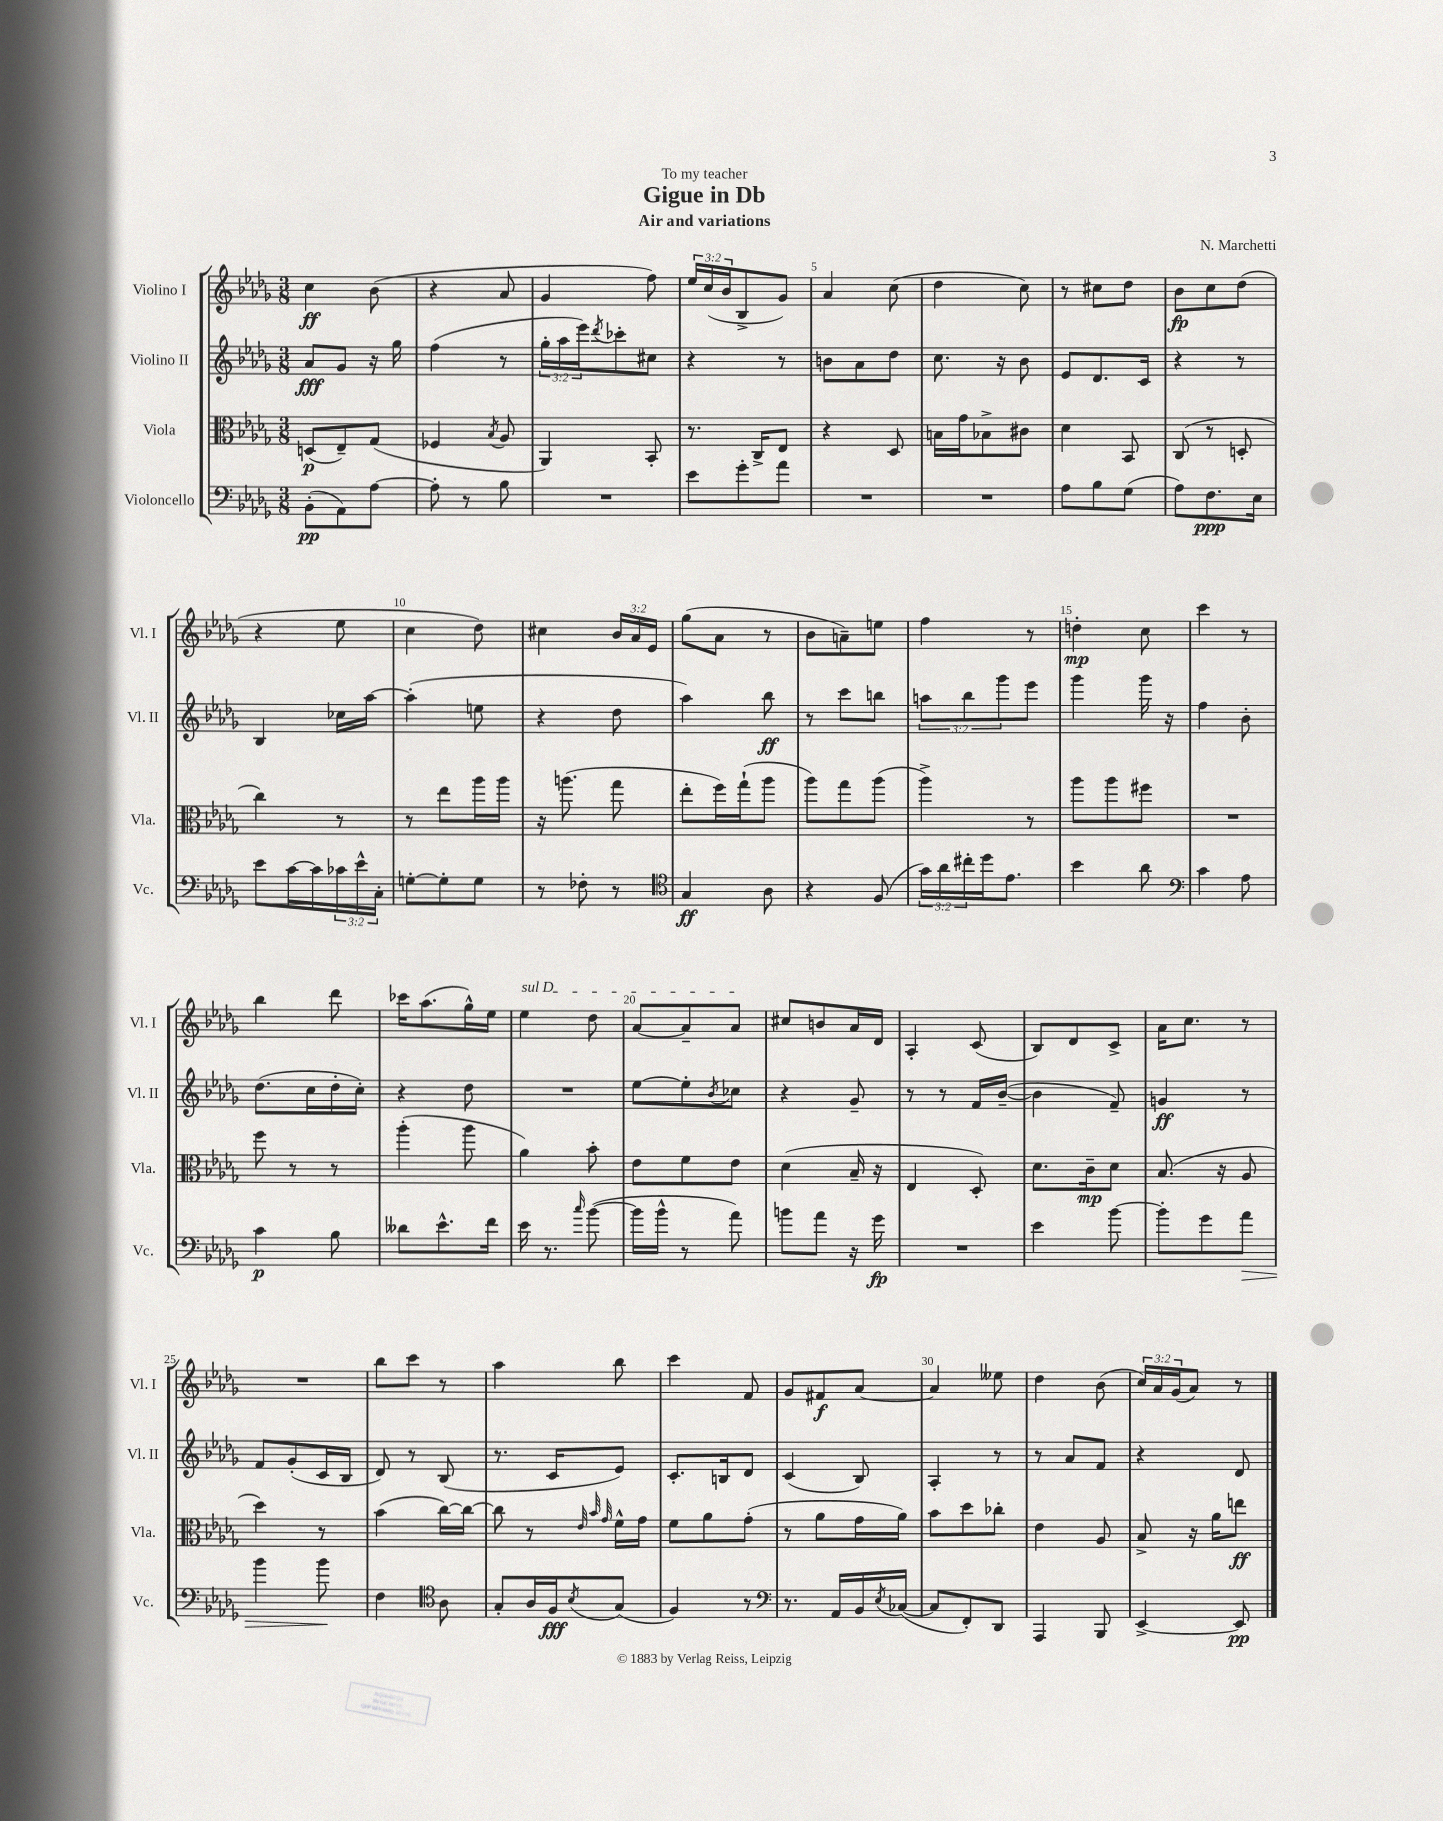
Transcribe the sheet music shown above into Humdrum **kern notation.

**kern	**dynam	**kern	**dynam	**kern	**dynam	**kern	**dynam
*part4	*part4	*part3	*part3	*part2	*part2	*part1	*part1
*staff4	*staff4	*staff3	*staff3	*staff2	*staff2	*staff1	*staff1
*I"Violoncello	*	*I"Viola	*	*I"Violino II	*	*I"Violino I	*
*I'Vc.	*	*I'Vla.	*	*I'Vl. II	*	*I'Vl. I	*
*clefF4	*	*clefC3	*	*clefG2	*	*clefG2	*
*k[b-e-a-d-g-]	*	*k[b-e-a-d-g-]	*	*k[b-e-a-d-g-]	*	*k[b-e-a-d-g-]	*
*M3/8	*	*M3/8	*	*M3/8	*	*M3/8	*
=1	=1	=1	=1	=1	=1	=1	=1
(8BB-'\L	pp	(8Dn/L	p	8a-/L	fff	4cc\	ff
8AA-\)	.	8E-~/)	.	8g-/J	.	.	.
[8A-\J	.	(8G-/J	.	16r	.	(8b-\	.
.	.	.	.	16gg-\	.	.	.
=2	=2	=2	=2	=2	=2	=2	=2
8A-'\]	.	4F-X/	.	(4ff\	.	4r	.
8r	.	.	.	.	.	.	.
.	.	8qB-/	.	.	.	.	.
8B-\	.	8A-/	.	8r	.	8a-/	.
=3	=3	=3	=3	=3	=3	=3	=3
4.r	.	4AA-/)	.	24gg-'\LL	.	4g-/	.
.	.	.	.	24aa-\	.	.	.
.	.	.	.	24eee-\J)	.	.	.
.	.	.	.	8qddd-/	.	.	.
.	.	.	.	8ccc-X'\	.	.	.
.	.	8BB-'/	.	8cc#X\J	.	8ff\)	.
=4	=4	=4	=4	=4	=4	=4	=4
8e-\L	.	8.r	.	4r	.	24ee-/LL	.
.	.	.	.	.	.	(24cc/	.
.	.	.	.	.	.	24b-/J	.
8g-'\	.	.	.	.	.	8B-^/	.
.	.	16C^/KL	.	.	.	.	.
8a-\J	.	8E-/J	.	8r	.	8g-/J)	.
=5	=5	=5	=5	=5	=5	=5	=5
4.r	.	4r	.	8bn\L	.	4a-/	.
.	.	.	.	8a-\	.	.	.
.	.	8D-/	.	8dd-\J	.	(8cc\	.
=6	=6	=6	=6	=6	=6	=6	=6
4.r	.	16Bn\LL	.	8.cc\	.	4dd-\	.
.	.	16g-\J	.	.	.	.	.
.	.	8B-X^\	.	.	.	.	.
.	.	.	.	16r	.	.	.
.	.	8c#X\J	.	8b-\	.	8cc\)	.
=7	=7	=7	=7	=7	=7	=7	=7
8A-\L	.	4d-\	.	8e-/L	.	8r	.
8B-\	.	.	.	8.d-/	.	8cc#X\L	.
(8G-\J	.	8BB-/	.	.	.	8dd-\J	.
.	.	.	.	16c/Jk	.	.	.
=8	=8	=8	=8	=8	=8	=8	=8
8A-\L)	.	(8C/	.	4r	.	8b-\L	fp
8.F\	ppp	8r	.	.	.	8cc\	.
.	.	8Dn'/	.	8r	.	(8dd-\J	.
16E-\Jk	.	.	.	.	.	.	.
!!LO:LB:g=z
=9	=9	=9	=9	=9	=9	=9	=9
8e-\L	.	4cc\)	.	4B-/	.	4r	.
[16c\L	.	.	.	.	.	.	.
16c\]	.	.	.	.	.	.	.
24c-X\	.	8r	.	16cc-X\LL	.	8ee-\	.
24e-^^\	.	.	.	.	.	.	.
.	.	.	.	[16aa-\JJ	.	.	.
24C'\JJ	.	.	.	.	.	.	.
=10	=10	=10	=10	=10	=10	=10	=10
[8Gn'\L	.	8r	.	(4aa-'\]	.	4cc\	.
8G'\]	.	8ee-\L	.	.	.	.	.
8G\J	.	16aa-\L	.	8een\	.	8dd-\)	.
.	.	16aa-\JJ	.	.	.	.	.
=11	=11	=11	=11	=11	=11	=11	=11
8r	.	16r	.	4r	.	4cc#X\	.
.	.	(8.aan\	.	.	.	.	.
8F-X'\	.	.	.	.	.	.	.
8r	.	8gg-\	.	8dd-\	.	24b-/LL	.
.	.	.	.	.	.	24a-/	.
.	.	.	.	.	.	24e-/JJ	.
=12	=12	=12	=12	=12	=12	=12	=12
*clefC4	*	*	*	*	*	*	*
4G-/	ff	8ee-'\L	.	4aa-\)	.	(8gg-\L	.
.	.	16ff\L)	.	.	.	8a-\J	.
.	.	(16gg-`\J	.	.	.	.	.
8A-\	.	8aa-\J	.	8bb-\	ff	8r	.
=13	=13	=13	=13	=13	=13	=13	=13
4r	.	8aa-\L)	.	8r	.	8b-\L	.
.	.	8gg-\	.	8ccc\L	.	8an~\)	.
(8F/	.	(8aa-\J	.	8bbn\J	.	8een\J	.
=14	=14	=14	=14	=14	=14	=14	=14
24g-\LL)	.	4aa-^\)	.	12aan\L	.	4ff\	.
24a-\	.	.	.	.	.	.	.
24cc#X'\	.	.	.	12bb-\	.	.	.
16dd-\J	.	.	.	.	.	.	.
.	.	.	.	12ggg-\	.	.	.
8.e-\J	.	.	.	.	.	.	.
.	.	8r	.	8eee-\J	.	8r	.
=15	=15	=15	=15	=15	=15	=15	=15
4b-\	.	8aa-\L	.	4ggg-\	.	4ddn'\	mp
.	.	8aa-\	.	.	.	.	.
8a-\	.	8ff#X\J	.	16ggg-\	.	8cc\	.
.	.	.	.	16r	.	.	.
=16	=16	=16	=16	=16	=16	=16	=16
*clefF4	*	*	*	*	*	*	*
4c\	.	4.r	.	4ff\	.	4ccc\	.
8A-\	.	.	.	8b-'\	.	8r	.
!!LO:LB:g=z
=17	=17	=17	=17	=17	=17	=17	=17
4c\	p	8ff\	.	(8.dd-\L	.	4bb-\	.
.	.	8r	.	.	.	.	.
.	.	.	.	16cc\L	.	.	.
8B-\	.	8r	.	16dd-'\	.	8ddd-\	.
.	.	.	.	16cc'\JJ)	.	.	.
=18	=18	=18	=18	=18	=18	=18	=18
8d--X\L	.	(4aa-'\	.	4r	.	16ccc-X\KL	.
.	.	.	.	.	.	(8.aa-\	.
8.e-^^\	.	.	.	.	.	.	.
.	.	8aa-\	.	8dd-\	.	16gg-^^\L)	.
16f\Jk	.	.	.	.	.	16ee-\JJ	.
=19	=19	=19	=19	=19	=19	=19	=19
!	!	!	!	!	!	!LO:TX:a:i:t=sul D	!
16e-\	.	4a-\)	.	4.r	.	4ee-\	.
8.r	.	.	.	.	.	.	.
16qqcc/	.	.	.	.	.	.	.
([8b-\	.	8b-'\	.	.	.	8dd-\	.
=20	=20	=20	=20	=20	=20	=20	=20
16b-\LL]	.	8e-\L	.	[8ee-\L	.	[8a-/L	.
16b-^^\JJ	.	.	.	.	.	.	.
8r	.	8f\	.	8ee-'\]	.	8a-~/]	.
.	.	.	.	8qb-/	.	.	.
8a-\)	.	8e-\J	.	8cc-X\J	.	8a-/J	.
=21	=21	=21	=21	=21	=21	=21	=21
8bn\L	.	(4d-\	.	4r	.	8cc#X/L	.
8a-\J	.	.	.	.	.	8bn/	.
16r	.	16B-~/	.	8g-~/	.	16a-/L	.
16g-\	fp	16r	.	.	.	16d-/JJ	.
=22	=22	=22	=22	=22	=22	=22	=22
4.r	.	4E-/	.	8r	.	4A-'/	.
.	.	.	.	8r	.	.	.
.	.	8D-'/)	.	16f/LL	.	(8c/	.
.	.	.	.	([16b-~/JJ	.	.	.
=23	=23	=23	=23	=23	=23	=23	=23
4e-\	.	8.d-\L	.	4b-\]	.	8B-/L)	.
.	.	.	.	.	.	8d-/	.
.	.	16c~\k	mp	.	.	.	.
[8b-\	.	8d-\J	.	8f~/)	.	8c^/J	.
=24	=24	=24	=24	=24	=24	=24	=24
8b-'\L]	.	(8.B-/	.	4gn/	ff	16a-\KL	.
.	.	.	.	.	.	8.cc\J	.
8g-\	.	.	.	.	.	.	.
.	.	16r	.	.	.	.	.
!	!LO:HP:b	!	!	!	!	!	!
8a-\J	>	8A-/	.	8r	.	8r	.
!!LO:LB:g=z
=25	=25	=25	=25	=25	=25	=25	=25
4b-\	.	4dd-\)	.	8f/L	.	4.r	.
.	.	.	.	(8g-'/	.	.	.
8b-\	.	8r	.	16c/L	.	.	.
.	.	.	.	16B-/JJ	.	.	.
.	]	.	.	.	.	.	.
=26	=26	=26	=26	=26	=26	=26	=26
4F\	.	(4b-\	.	8d-/)	.	8bb-\L	.
.	.	.	.	8r	.	8ccc\J	.
*clefC4	*	*	*	*	*	*	*
8A-\	.	[16cc\LL)	.	(8B-/	.	8r	.
.	.	16cc\JJ_	.	.	.	.	.
=27	=27	=27	=27	=27	=27	=27	=27
8G-'/L	.	8cc\]	.	8.r	.	4aa-\	.
16A-/L	.	8r	.	.	.	.	.
16F/J	fff	.	.	16c/KL	.	.	.
.	.	32qqe-/	.	.	.	.	.
.	.	32qqb-/	.	.	.	.	.
8qB-/	.	32qqg-/	.	.	.	.	.
(8G-/J	.	16f^^\LL	.	8e-/J)	.	8bb-\	.
.	.	16g-\JJ	.	.	.	.	.
=28	=28	=28	=28	=28	=28	=28	=28
4F/)	.	8f\L	.	8.c'/L	.	4ccc\	.
.	.	8a-\	.	.	.	.	.
.	.	.	.	16Bn/k	.	.	.
8r	.	(8g-'\J	.	8d-/J	.	8f/	.
=29	=29	=29	=29	=29	=29	=29	=29
*clefF4	*	*	*	*	*	*	*
8.r	.	8r	.	(4c/	.	8g-/L	.
.	.	8a-\L	.	.	.	8f#X/	f
16AA-/LL	.	.	.	.	.	.	.
16BB-/	.	16g-\L	.	8B-/)	.	[8a-/J	.
8qE-/	.	.	.	.	.	.	.
([16C-X/JJ	.	16a-\JJ)	.	.	.	.	.
=30	=30	=30	=30	=30	=30	=30	=30
8C-/L]	.	8b-\L	.	4A-'/	.	4a-/]	.
8FF'/)	.	8dd-\	.	.	.	.	.
8DD-/J	.	8cc-X'\J	.	8r	.	8ee--X\	.
=31	=31	=31	=31	=31	=31	=31	=31
4AAA-/	.	4e-\	.	8r	.	4dd-\	.
.	.	.	.	8a-/L	.	.	.
8BBB-/	.	8A-/	.	8f/J	.	(8b-\	.
=32	=32	=32	=32	=32	=32	=32	=32
[4EE-^/	.	8B-^/	.	4r	.	24cc/LL)	.
.	.	.	.	.	.	24a-/	.
.	.	.	.	.	.	(24g-/J	.
.	.	16r	.	.	.	8a-/J)	.
.	.	16a-\KL	.	.	.	.	.
8EE-/]	pp	8een\J	ff	8d-/	.	8r	.
==	==	==	==	==	==	==	==
*-	*-	*-	*-	*-	*-	*-	*-
